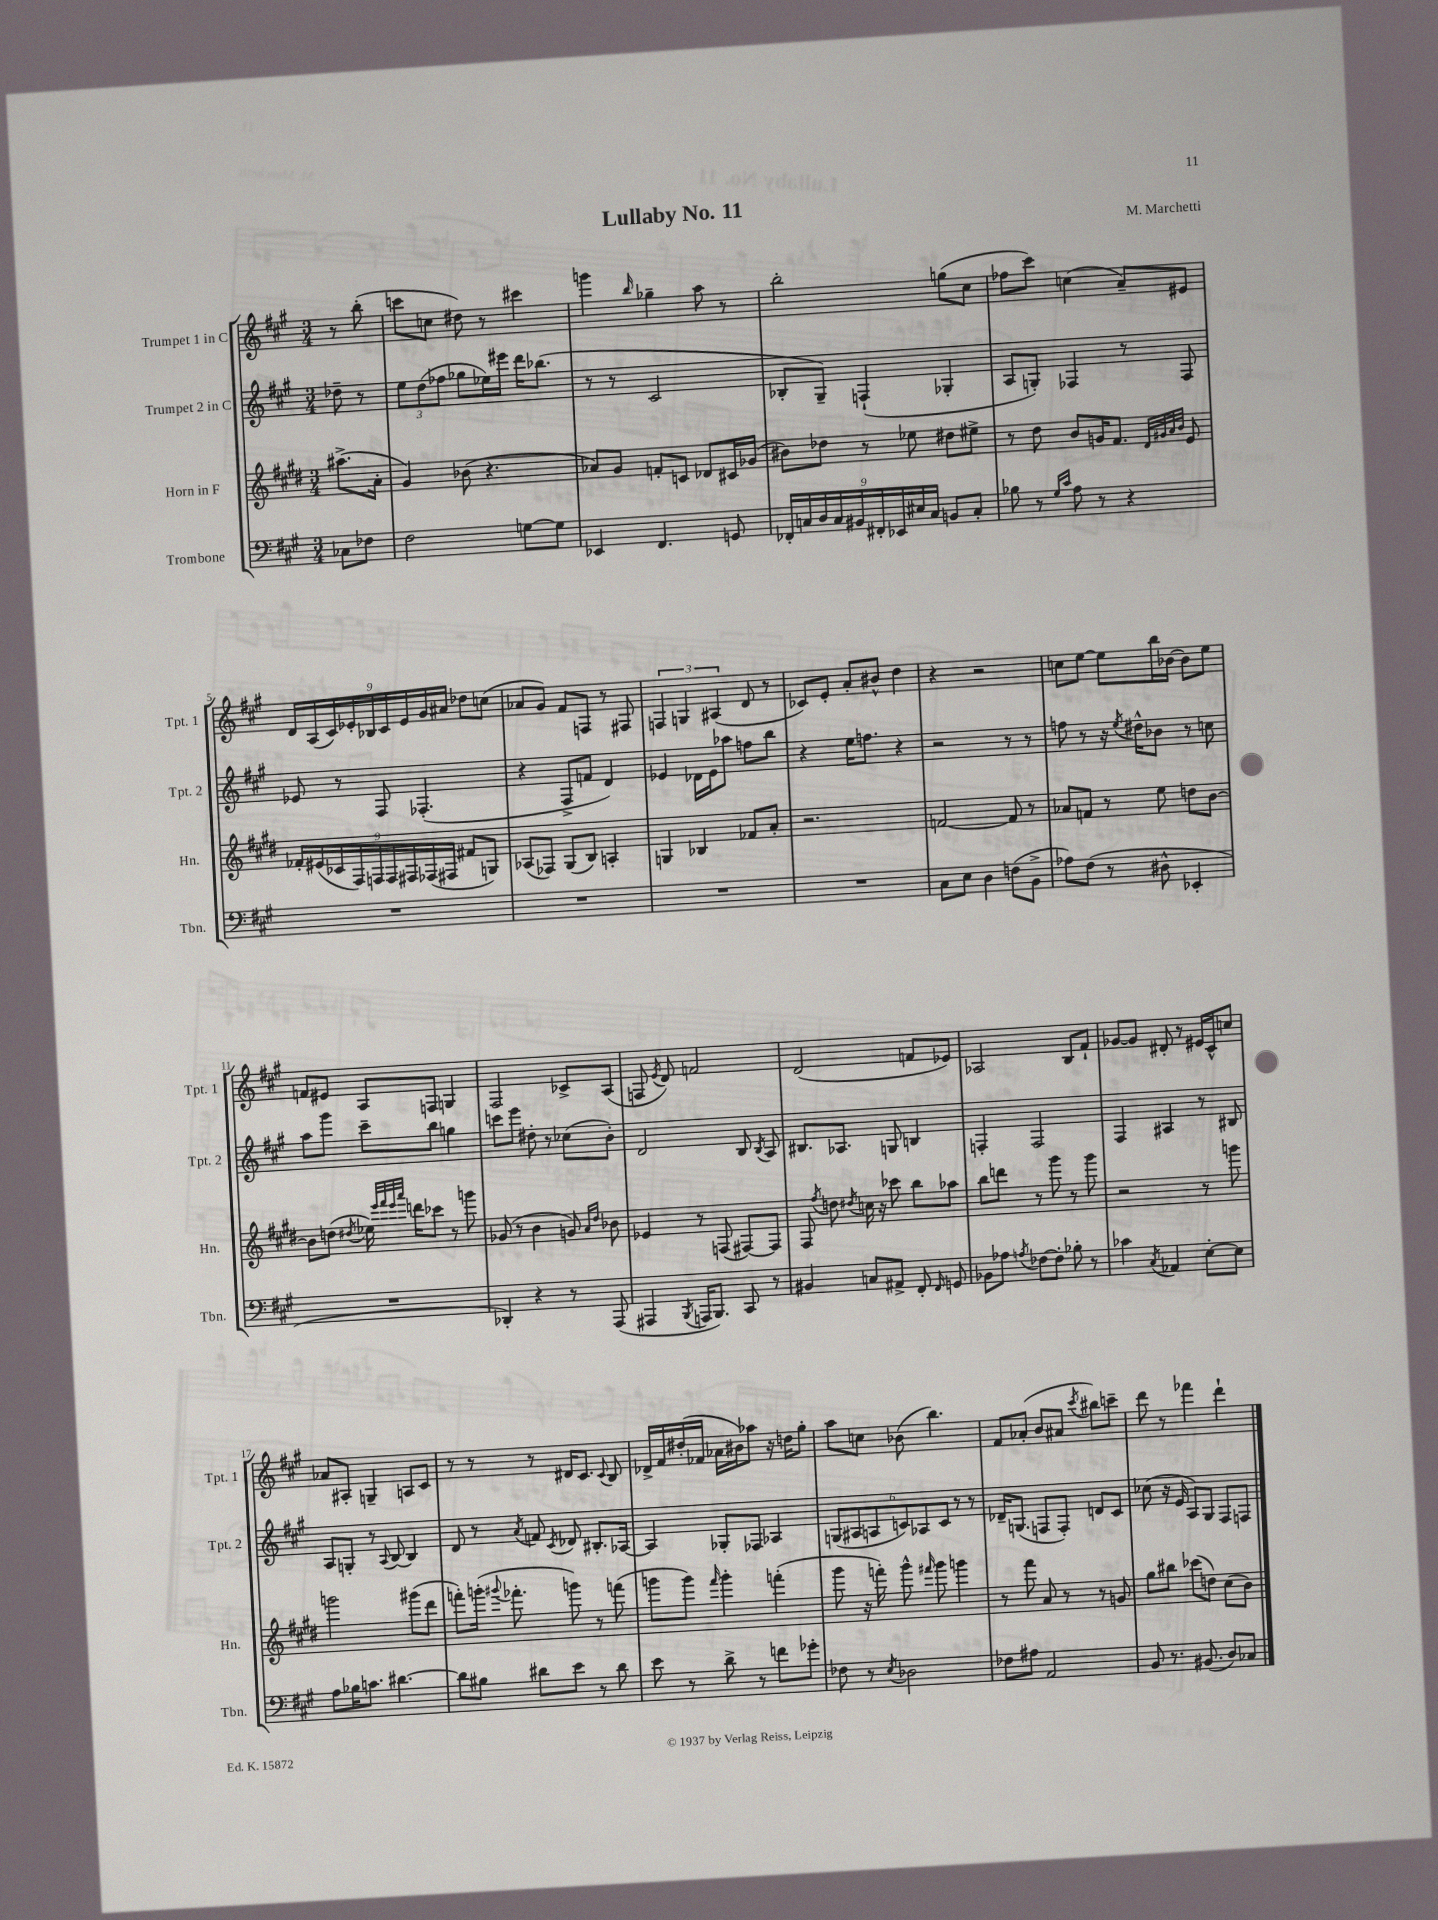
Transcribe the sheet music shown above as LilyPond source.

\header { title = "Lullaby No. 11" composer = "M. Marchetti" }
<<
\new StaffGroup <<
\new Staff = "s0" \with { instrumentName = "Trumpet 1 in C" shortInstrumentName = "Tpt. 1" } {
    \clef treble \key a \major \numericTimeSignature \time 3/4 \partial 4
    \autoBeamOff r8 b''8-.( |
    c'''8[ c''8] dis''8) r8 cis'''4 |
    g'''4 \grace { b''16 } ges''4-- a''8 r8 |
    b''2-. g''8[( cis''8] |
    fes''8[ cis'''8]) c''4( a'8[--) eis'8] |
    \tuplet 9/8 { d'16[ a16( cis'16) ees'16-. bes16 cis'16 ees'16 gis'16 ais'16] } des''8[ c''8]( |
    aes'8[ gis'8]) fis'8[ f8] r8 fis8 |
    \tuplet 3/2 { f4 g4 ais4( } d'8 r8 |
    ces'8[) e'8]-. a'8[-. bis'8]-^ d''4 |
    r4 r2 |
    c''8[ e''8]~ e''8[ b''16 bes'16]~ bes'8[ e''8] |
    f'8[ eis'8] a8[ f8] g4 |
    fis2 ces'8[-> a8]( |
    f8 \acciaccatura { e'8 } d'8) f'2 |
    d'2( f'8[ ees'8]) |
    aes2 b8[ fis'8]-! |
    ges'8[~ ges'8] dis'8-. r8 eis'16[ cis'16-^ c''8] |
    aes'8[ ais8]-. g4-- a8[ cis'8] |
    r8 r8 r8 dis'16[ cis'8.] \appoggiatura { cis'8 } b8 |
    des'16[-> fis'16 dis''16-.( fes'16] aes'16[ bis'16) aes''8] r16 d''16[ gis''8]-. |
    a''8[ c''8] bes'8( b''4.) |
    fis'8[ aes'8]-.( b'8[ ais'8] \acciaccatura { cis'''8 } bis''8[) c'''8]-- |
    d'''8 r8 fes'''4 d'''4-! \bar "|." |
}
\new Staff = "s1" \with { instrumentName = "Trumpet 2 in C" shortInstrumentName = "Tpt. 2" } {
    \clef treble \key a \major \numericTimeSignature \time 3/4 \partial 4
    \autoBeamOff des''8-- r8 |
    \tuplet 3/2 { e''8[ d''8( fes''8] } ges''8[ ees''16) eis'''16] d'''16[ bes''8.]( |
    r8 r8 cis'2 |
    bes8[-. gis8]--) f4-!( ges4-. |
    a8[ g8]-.) fes4 r8 fes8 |
    ees'8 r8 fis8 fes4.-.( |
    r4 fis8[-> f'8] d'4) |
    ees'4 des'16[ ees'16 aes''8] f''8[ b''8] |
    r4 e''16[ f''8.] r4 |
    r2 r8 r8 |
    f''8 r8 r16 \acciaccatura { e''8 } dis''16[-^ bes'8] r8 c''8 |
    a''8[ gis'''8] cis'''8[-- b''8] g''4 |
    c'''8[ e'''8] dis''8-. r8 ces''8[( b'8]-.) |
    d'2 b8 \acciaccatura { b8 } a8 |
    bis8.[ aes8.] g8 b4 |
    f4-. f2 |
    fis4 ais4 r8 bis8 |
    a8[ g8]-. r8 \appoggiatura { a8 } b8~ b4 |
    d'8 r8 \acciaccatura { a'8 } f'8 \acciaccatura { cis'8 } des'8 bis8.[-. aes16]~ |
    aes4 ges8[-. fes8] aes4 |
    \tuplet 6/4 { g8[( ais8 a8 c'8) aes8 c'8] } r8 r8 |
    des'16[-- g8.]( f8[ f8]-.) d'8[ cis'8] |
    ces''8( r16 e'16 a8[) gis8] fis8[ f8] \bar "|." |
}
\new Staff = "s2" \with { instrumentName = "Horn in F" shortInstrumentName = "Hn." } {
    \clef treble \key e \major \numericTimeSignature \time 3/4 \partial 4
    \autoBeamOff ais''8.[->( a'16]-. |
    gis'4) bes'8( r4. |
    aes'8[) gis'8] f'8[-. c'8] des'8[ cis'16 ges'16]( |
    bis'8[) des''8] r8 ees''8 dis''8[ eis''8]-> |
    r8 dis''8 b'8[ g'16 fis'8.] \grace { dis'32[ gis'32 a'32 b'32] } e'8 |
    \tuplet 9/8 { fes'16[-. eis'16( ces'16 fis16) f16 f16 fis16 fes16( fis16] } fis'8[ g8]) |
    aes8[( fes8]) gis8[( b8]) a4-. |
    g4 bes4 fes'8[ a'8]-. |
    r2. |
    f'2~ f'8 r8 |
    aes'8[ f'8] r8 e''8 d''8[ b'8]~ |
    b'8[ d''8]( \acciaccatura { dis''8 } ees''16) \grace { e'''32[ fis'''32 e'''32 a'''32] } d'''16[ ces'''8] r8 g'''8 |
    ges'8( r8 b'4 g'8) \grace { a'16[ dis''16] } bes'8 |
    ees'4 r8 f8( fis8[~) fis8] |
    fis8 \acciaccatura { fis''8 } d''8 \acciaccatura { dis''8 } c''16 r16 ces'''8 b''8[ aes''8] |
    b''8[ d'''8] r8 gis'''8 r8 gis'''8 |
    r2 r8 g'''8 |
    g'''2 gis'''8[( dis'''8] |
    f'''8[-.) g'''16]-.( \appoggiatura { gis'''8 } fes'''8.-. g'''8) r8 f'''8( |
    g'''8[ g'''8]) \grace { fis'''16 } g'''4-. f'''4-.( |
    gis'''8 r16 f'''16-.) gis'''8-^ \grace { fis'''16 } gis'''8 g'''4 |
    r8 fis'''8 a'8 r8 r8 g'8 |
    gis''8[ bis''8] ces'''8[( d''8]) cis''8[( b'8]) \bar "|." |
}
\new Staff = "s3" \with { instrumentName = "Trombone" shortInstrumentName = "Tbn." } {
    \clef bass \key a \major \numericTimeSignature \time 3/4 \partial 4
    \autoBeamOff ces8[ fes8] |
    fis2 g8[~ g8] |
    ees,4 fis,4. g,8 |
    \tuplet 9/8 { fes,16[-. c16 d16 c16 bis,16 fis,16-. ees,16 eis16 c16] } b,8[ c8]-. |
    bes8 r8 \grace { gis16[ cis'16] } a8 r8 r4 |
    R2. |
    R2. |
    R2. |
    R2. |
    cis8[ e8] d4 f8[( b,8]-> |
    aes8[) fis8]( r8 dis8-^ ees,4-. |
    R2. |
    des,4-.) r4 r8 a,,8( |
    ais,,4 \acciaccatura { b,,8 } a,,16[ b,,8.]) cis,8 r8 |
    bis,4 c8[ ais,8]-> fis,8-. \grace { fis,16 } g,8 |
    bes,8[ aes8] \acciaccatura { a8 } fes8[~ fes8]-. bes8-. r8 |
    ces'4 \acciaccatura { cis8 } aes,4 e8[~-. e8] |
    a8[ bes16 c'8.] dis'4.~ |
    dis'8[ bis8] dis'8[ e'8] r8 dis'8 |
    e'8 r8 d'8-> r8 f'8[ ges'8]-. |
    fes8 r8 \acciaccatura { e8 } des2 |
    fes8[ ais8] a,2 |
    b,8 r8. bis,8.( d8[) ces8] \bar "|." |
}
>>
>>
